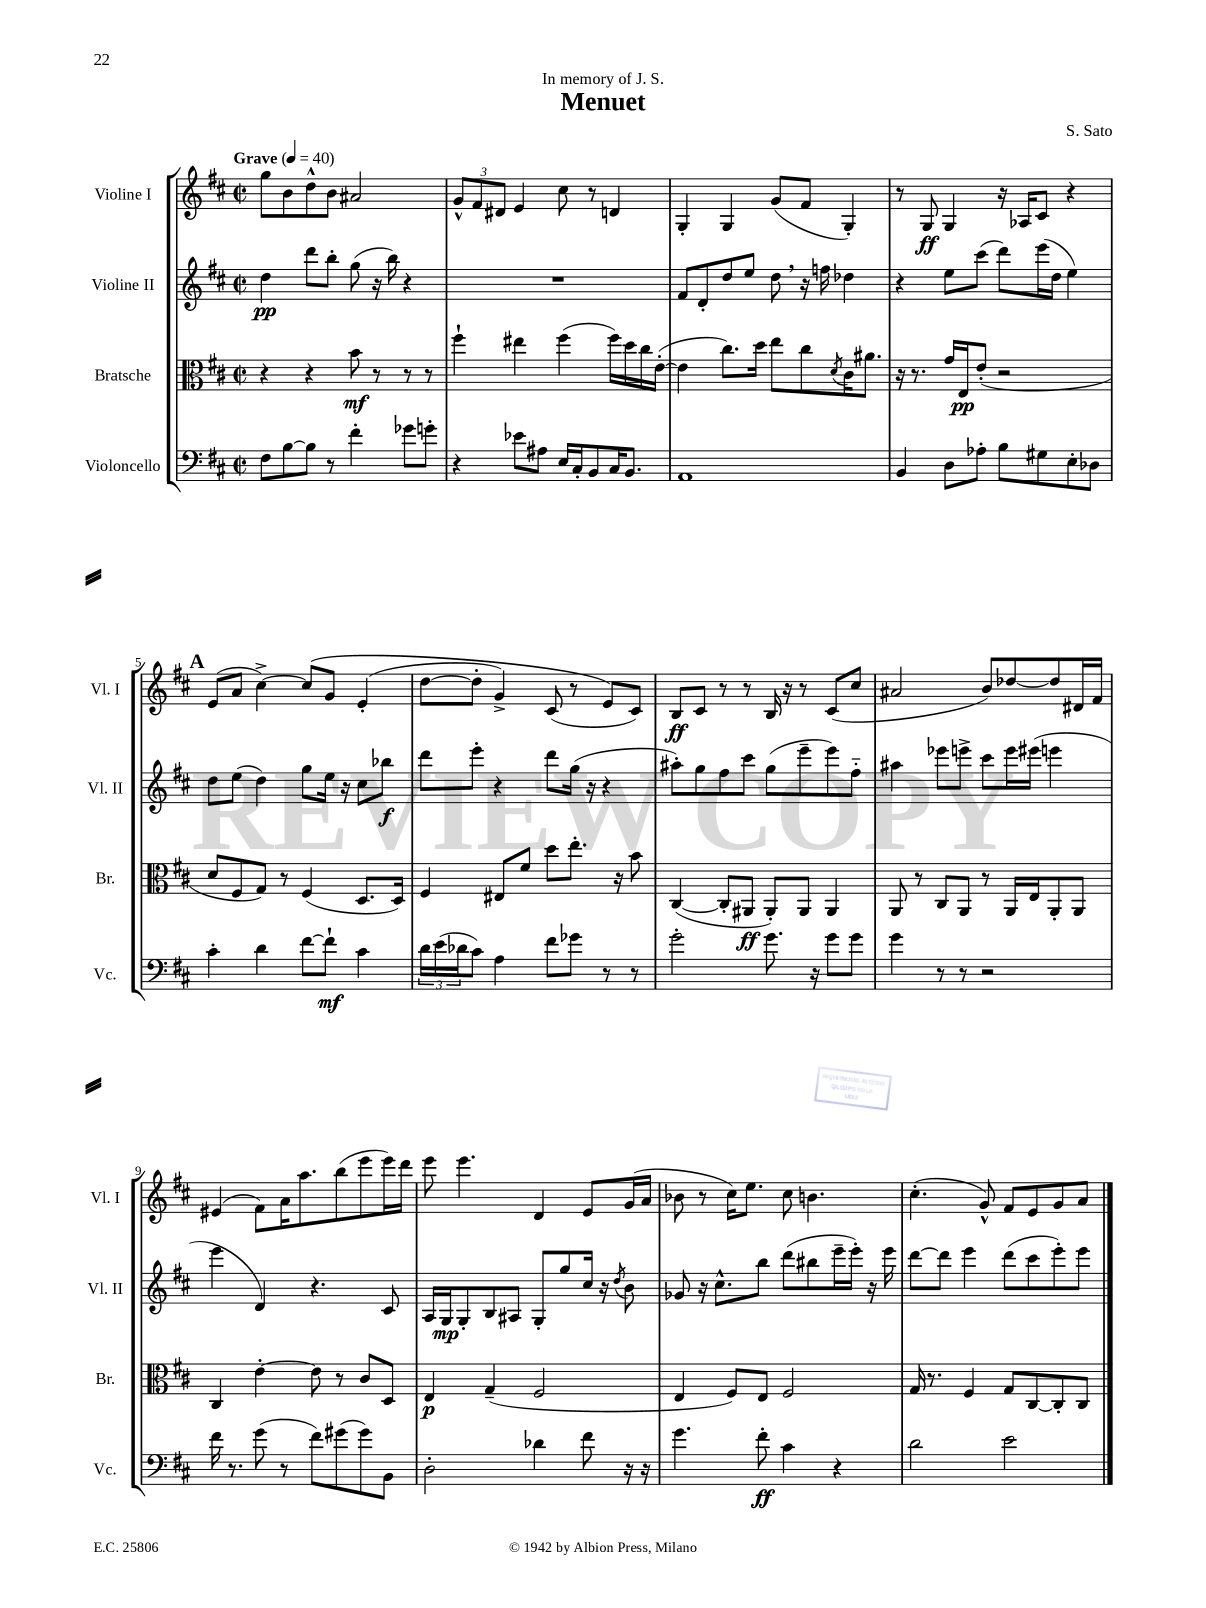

**kern	**kern	**kern	**kern
*staff4	*staff3	*staff2	*staff1
*clefF4	*clefC3	*clefG2	*clefG2
*k[f#c#]	*k[f#c#]	*k[f#c#]	*k[f#c#]
*M2/2	*M2/2	*M2/2	*M2/2
*met(c|)	*met(c|)	*met(c|)	*met(c|)
*MM40	*MM40	*MM40	*MM40
8F#\L	4r	4dd\	8gg\L
[8B\	.	.	8b\
8B\]J	4r	8ddd\L	8dd^^\
8r	.	8bb'\J	8b\J
4f#'\	8b\	(8gg\	2a#/
.	8r	16r	.
.	.	16bb\)	.
8g-\L	8r	4r	.
8g'\J	8r	.	.
=	=	=	=
4r	4ff#`\	1r	12g^^/L
.	.	.	12f#/
.	.	.	12d#/J
8e-\L	4ee#\	.	4e/
8A#\J	.	.	.
16E/LL	(4ff#\	.	8cc#\
16C#'/J	.	.	.
8BB/	.	.	8r
16C#/K	16ff#\LL)	.	4d/
8.BB/J	16dd\	.	.
.	16cc#\	.	.
.	([16e'\JJ	.	.
=	=	=	=
1AA	4e\]	8f#/L	4G'/
.	.	8d'/	.
.	8.cc#\L)	8dd/	4G/
.	.	8ee/J	.
.	16dd\Jk	.	.
.	8ee\L	8dd\	(8g/L
.	8cc#\	16r	8f#/J
.	.	16ff\	.
.	8qd/	.	.
.	16c#\K	4dd-\	4G'/)
.	8.a#\J	.	.
=	=	=	=
4BB/	16r	4r	8r
.	8.r	.	.
.	.	.	8G/
8D\L	16g/LL	8ee\L	4G/
.	16E/J	.	.
8A-'\J	(8e'/J	(8ccc#\J	.
8B\L	2r	8ddd\L)	16r
.	.	.	16A-/LK
8G#\	.	(16eee\L	8c#/J
.	.	16dd\JJ	.
8E'\	.	4ee\)	4r
8D-\J	.	.	.
=	=	=	=
4c#'\	8d/L	8dd\L	(8e/L
.	8F#/	(8ee\J	8a/J
4d\	8G/J)	4dd\)	[4cc#^\)
.	8r	.	.
[8f#\L	(4F#/	8gg\L	&(8cc#/]L
8f#`\]J	.	16ee\Jk	8g/J
.	.	16r	.
4c#\	8.D/L	8cc#\L	(4e'/
.	.	8bb-\J	.
.	16D/Jk)	.	.
=	=	=	=
24d\LL	4F#/	8ddd\L	[8dd\L
(24e\	.	.	.
24d-\J	.	.	.
8c#\J)	.	8eee'\J	8dd'\]J
4A\	8E#/L	4r	4g^/)
.	8f#/J	.	.
8f#\L	8dd\L	8ddd\L	(8c#/
8g-\J	8.ee'\J	(16gg\Jk	8r
.	.	16r	.
8r	.	4r	8e/L&)
.	16r	.	.
8r	8b\	.	8c#/J)
=	=	=	=
2g'\	([4C#/	8aa#'\L)	8B/L
.	.	8gg\	8c#/J
.	8C#'/]L	8ff#\	8r
.	8AA#/J	8ccc#\J	8r
8.g\	8AA#'/L)	(8gg\L	16B/
.	.	.	16r
.	8AA#/J	8eee~\	8r
16r	.	.	.
8g\L	4AA#/	8eee\)	(8c#/L
8g\J	.	8ff#'~\J	8cc#/J
=	=	=	=
4g\	8AA/	4aa#\	2a#/
.	8r	.	.
8r	8C#/L	8eee-\L	.
8r	8AA/J	8eee^\J	.
2r	8r	8ccc#\L	8b/L)
.	16AA/LL	16eee\L	[8dd-/
.	16E/J	(16eee#\JJ	.
.	8AA'/	4eee\	8dd-/]
.	8AA/J	.	16d#/L
.	.	.	16f#/JJ
=	=	=	=
16f#\	4C#/	4eee\	(4e#/
8.r	.	.	.
(8g\	[4e'\	4d/)	8f#\L)
8r	.	.	16a\K
.	.	.	8.aa\
8f#\L)	8e\]	4.r	.
(8g#\	8r	.	(8bb\
8g#\)	8c#/L	.	8eee\
8BB\J	8D/J	8c#/	16eee\L)
.	.	.	16ddd\JJ
=	=	=	=
2D'\	4E/	16A/LL	8eee\
.	.	16G/J	.
.	.	8G'/	4.eee\
.	(4G~/	8B/	.
.	.	8A#/J	.
4d-\	2F#/	8G'/L	4d/
.	.	8gg/	.
8f#\	.	16cc#/Jk	8e/L
.	.	16r	.
.	.	8qdd/	.
16r	.	8b\	(16g/L
16r	.	.	16a/JJ
=	=	=	=
4.g\	4E/	8g-/	8b-\
.	.	16r	8r
.	.	8.cc#^^\L	.
.	8F#/L)	.	16cc#\LK)
.	.	.	8.ee\J
8f#'\	8E/J	8bb\J	.
4c#\	2F#/	(8ddd\L	8cc#\
.	.	8bb#\	4.b\
4r	.	16eee~\L	.
.	.	16eee'\JJ)	.
.	.	16r	.
.	.	16eee\	.
=	=	=	=
2d\	16G/	[8ddd\L	(4.cc#'\
.	8.r	.	.
.	.	8ddd\]J	.
.	4F#/	4eee\	.
.	.	.	8g^^/)
2e\	8G/L	(8ddd\L	8f#/L
.	[8C#/	8ccc#\	8e/
.	8C#'/]	8eee'\)	8g/
.	8C#/J	8eee\J	8a/J
==	==	==	==
*-	*-	*-	*-
